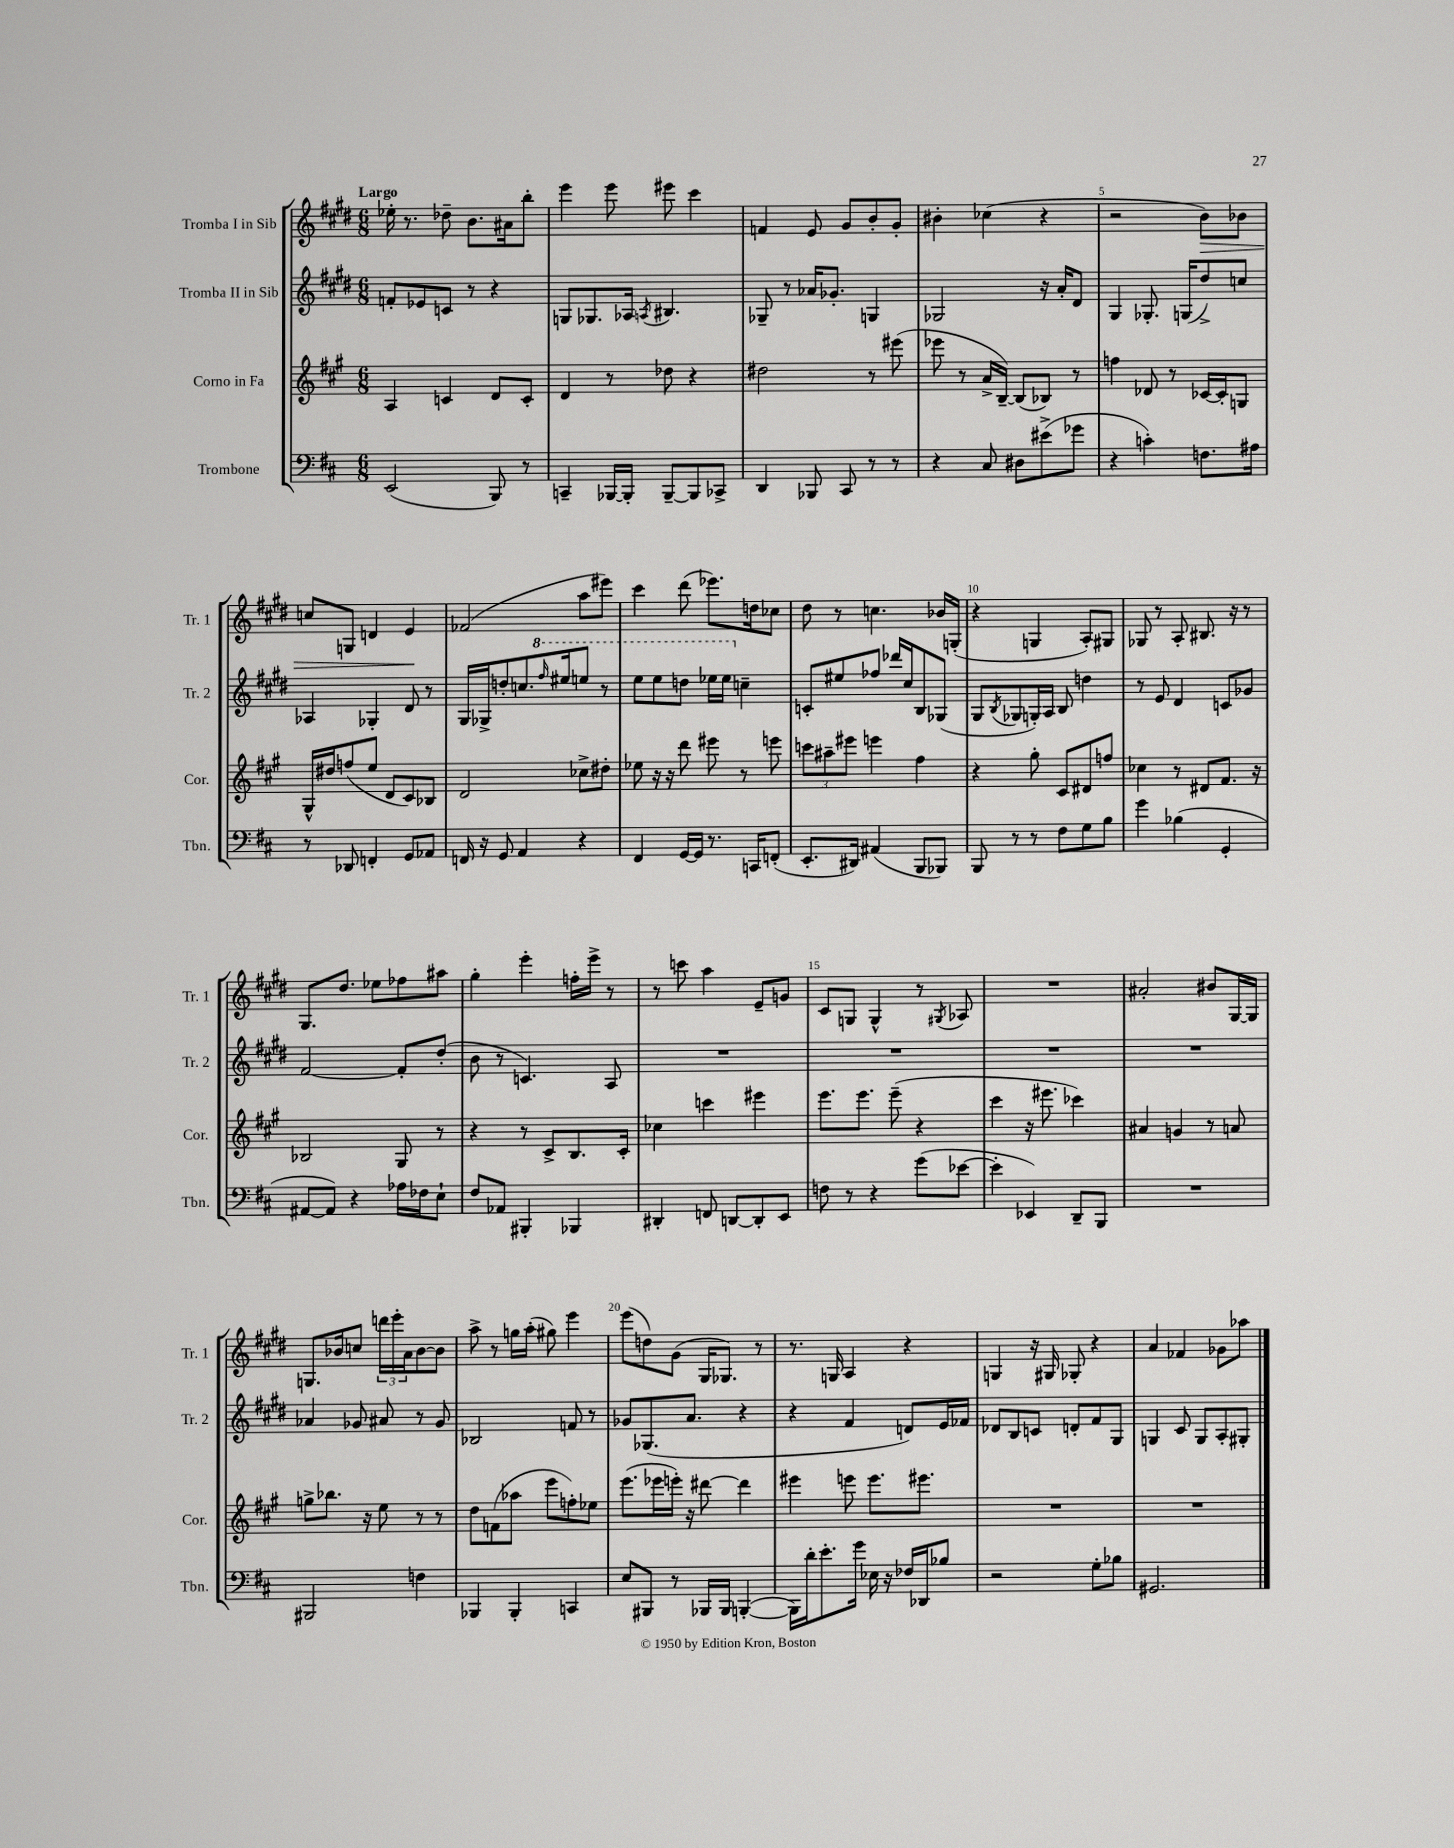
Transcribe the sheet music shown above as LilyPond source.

<<
\new StaffGroup <<
\new Staff = "s0" \with { instrumentName = "Tromba I in Sib" shortInstrumentName = "Tr. 1" } {
    \clef treble \key e \major \numericTimeSignature \time 6/8 \tempo "Largo"
    ees''16-. r8. des''8-- b'8. ais'16 b''8-. |
    e'''4 e'''8 eis'''8 cis'''4 |
    f'4 e'8 gis'8 b'8-. gis'8-. |
    bis'4-. ces''4( r4 |
    r2 b'8\>) bes'8 |
    c''8 g8 d'4 e'4\! |
    fes'2( a''8 eis'''8) |
    cis'''4 dis'''8( ees'''8.) d''16 ces''8 |
    dis''8 r8 c''4. bes'16 g16-.( |
    r4 g4 a8-.) gis8 |
    ges8 r8 a8-. bis8. r16 r8 |
    gis8. dis''8. ees''8 fes''8 ais''8 |
    gis''4-. e'''4-. f''16-. e'''16-> r8 |
    r8 c'''8 a''4 e'8-- g'8 |
    cis'8 g8 g4-^ r8 \acciaccatura { gis8 } aes8 |
    R2. |
    ais'2-. bis'8 gis16~ gis16 |
    g8. bes'16 c''8 \tuplet 3/2 { d'''16 e'''16-. a'16 } bes'8~ bes'8 |
    a''8-> r8 g''16 a''16-.( gis''8) e'''4 |
    e'''8( d''8) gis'8( gis16 ges8.) r8 |
    r8. g16 a4 r4 |
    g4 r16 gis16 ges8-. r4 |
    a'4 fes'4 ges'8 aes''8 \bar "|." |
}
\new Staff = "s1" \with { instrumentName = "Tromba II in Sib" shortInstrumentName = "Tr. 2" } {
    \clef treble \key e \major \numericTimeSignature \time 6/8
    f'8-. ees'8 c'8 r8 r4 |
    g8 ges8. aes16 \acciaccatura { a8 } bis4. |
    ges8-- r8 aes'16 ges'8.-. g4 |
    ges2 r16 a'16-. dis'8 |
    gis4 ges8.-. g16( dis''8->) c''8 |
    aes4 ges4-. dis'8 r8 |
    gis16 ges16-> d''8-. c''8. \ottava #1 \grace { fis'''16 } eis'''16 e'''8 r8 |
    e'''8 e'''8 d'''8 ees'''16 ees'''16 \ottava #0 c''4-- |
    c'8-. eis''8 fes''8 des'''16 cis''16 b8 ges8( |
    gis8 \acciaccatura { b8 } ges8 g16-.) a16 b8 d''4 |
    r8 e'8 dis'4 c'8 ges'8 |
    fis'2~ fis'8-. dis''8-.( |
    b'8 r8 c'4.) a8 |
    R2. |
    R2. |
    R2. |
    R2. |
    aes'4 ges'8 ais'8 r8 ges'8 |
    bes2 f'8 r8 |
    ges'8 ges8.( a'8. r4 |
    r4 fis'4 d'8) e'16 fes'16 |
    des'8 b8 c'8 d'8-. fis'8 gis8 |
    g4 cis'8 g8 a8-. gis8-. \bar "|." |
}
\new Staff = "s2" \with { instrumentName = "Corno in Fa" shortInstrumentName = "Cor." } {
    \clef treble \key a \major \numericTimeSignature \time 6/8
    a4 c'4 d'8 c'8-. |
    d'4 r8 des''8 r4 |
    dis''2 r8 eis'''8( |
    ees'''8 r8 a'16-> b16~--) b8( bes8) r8 |
    f''4 des'8 r8 ces'16~ ces'16-. g8 |
    gis16-^ dis''16 f''8( e''8 d'8 cis'8) bes8 |
    d'2 ces''8-> dis''8-. |
    ees''8 r16 r16 d'''8 eis'''8 r8 e'''8 |
    \tuplet 3/2 { c'''8 ais''8-- eis'''8 } e'''4 fis''4 |
    r4 gis''8-. cis'8 dis'8 f''8 |
    ces''4 r8 dis'8 fis'8. r16 |
    bes2 gis8 r8 |
    r4 r8 cis'8-> b8. cis'16-. |
    ces''4 c'''4 eis'''4 |
    e'''8. e'''8. e'''8--( r4 |
    cis'''4 r16 eis'''8. ces'''4) |
    ais'4 g'4 r8 a'8 |
    g''8-> bes''8. r16 e''8 r8 r8 |
    d''8 f'8( aes''8 e'''8 f''8-.) ees''8 |
    e'''8.( ees'''16 e'''16-.) r16 dis'''8~ dis'''4 |
    eis'''4 e'''8 e'''8. eis'''8. |
    R2. |
    R2. \bar "|." |
}
\new Staff = "s3" \with { instrumentName = "Trombone" shortInstrumentName = "Tbn." } {
    \clef bass \key d \major \numericTimeSignature \time 6/8
    e,2( b,,8) r8 |
    c,4-- bes,,16~ bes,,16-. bes,,8~-- bes,,8 ces,8-> |
    d,4 bes,,8 cis,8 r8 r8 |
    r4 cis8 dis8 eis'8->( ges'8 |
    r4 c'4-.) f8. ais16 |
    r8 des,8 f,4-. g,8 aes,8 |
    f,16 r16 g,8 a,4 r4 |
    fis,4 g,16~ g,16 r8. c,16 f,8-.( |
    e,8.-. dis,16) ais,4( b,,8 bes,,8) |
    b,,8 r8 r8 fis8 g8 b8 |
    g'4 bes4( g,4-. |
    ais,8~ ais,8) r4 aes16 fes16 e8-! |
    fis8 aes,8 bis,,4-. bes,,4 |
    dis,4-. f,8 d,8~ d,8-. e,8 |
    f8 r8 r4 g'8( ees'8~ |
    ees'4-. ees,4) d,8-- b,,8 |
    R2. |
    bis,,2 f4 |
    bes,,4 bes,,4-. c,4 |
    e8 bis,,8 r8 bes,,16 bes,,16 b,,4~-.( |
    b,,16) d'16-. e'8.-. g'16 ees16 r16 fes16 des,16 bes8 |
    r2 g8-. bes8 |
    gis,2. \bar "|." |
}
>>
>>
\layout { \context { \Score \override BarNumber.break-visibility = ##(#f #t #t) barNumberVisibility = #(every-nth-bar-number-visible 5) } }
